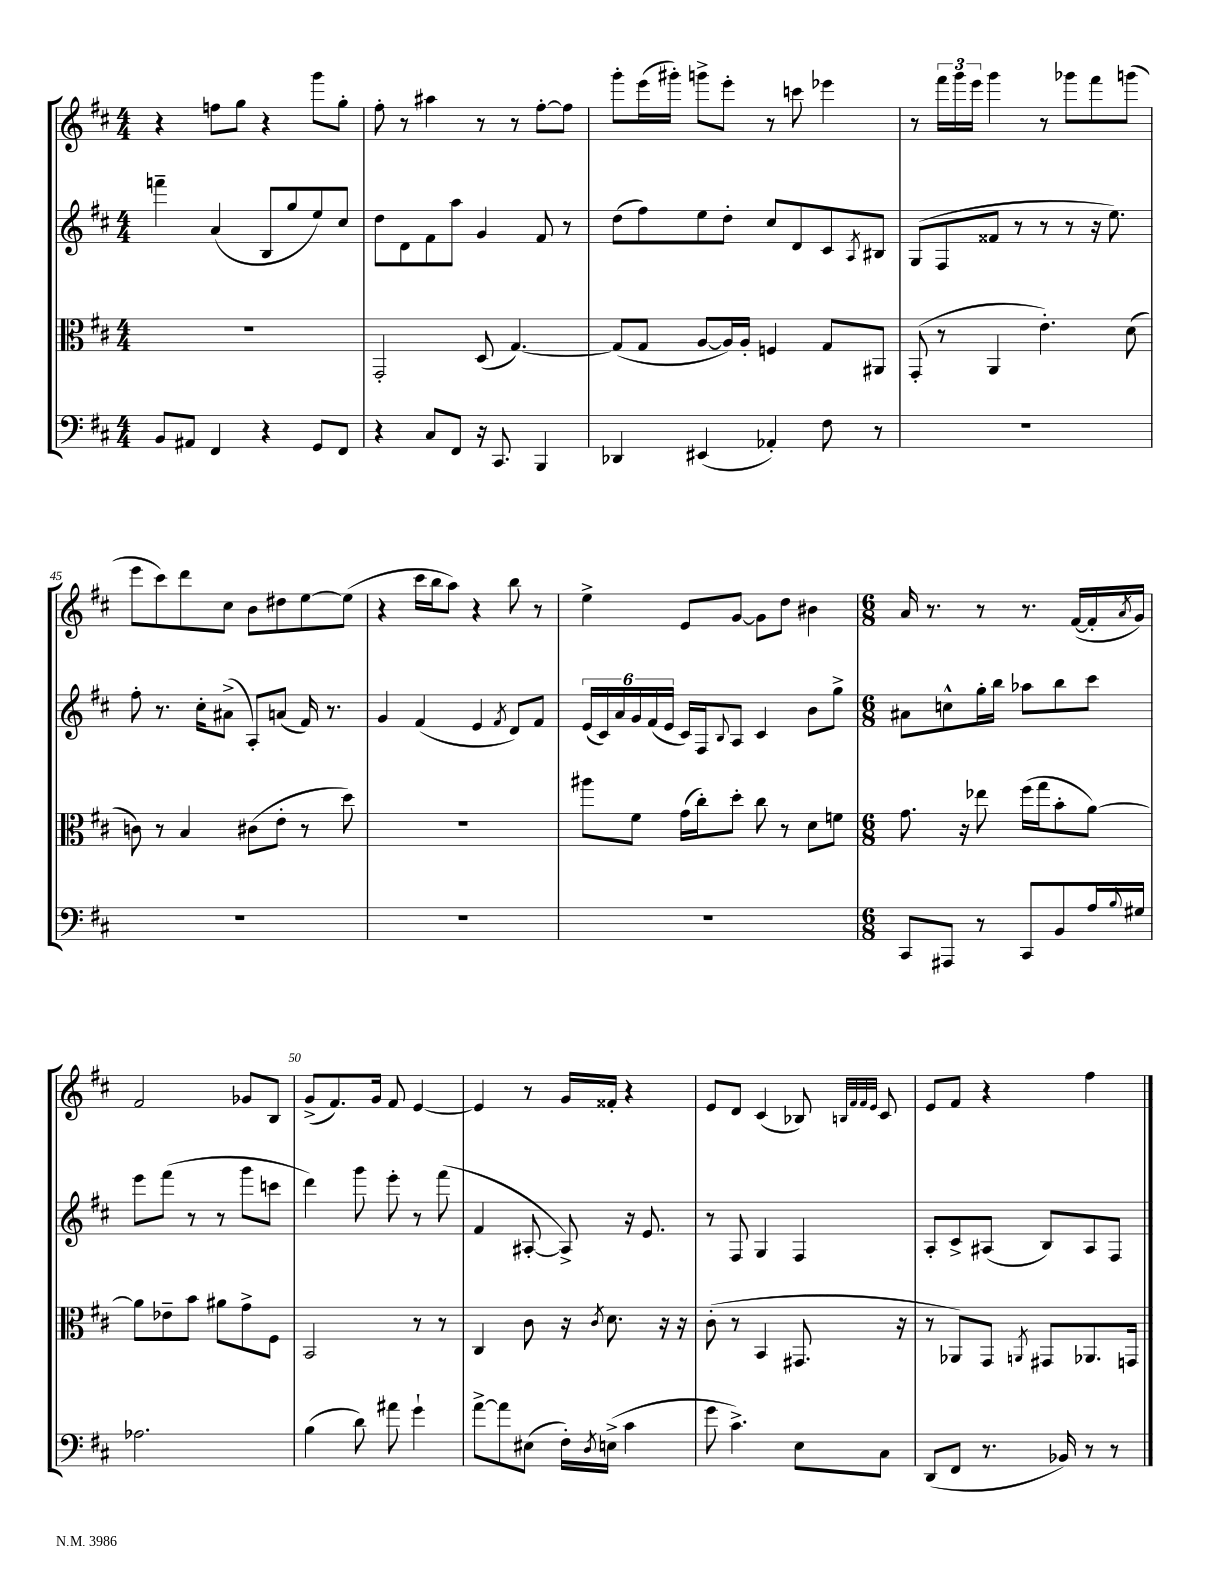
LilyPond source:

<<
\new StaffGroup <<
\new Staff = "s0" {
    \clef treble \key d \major \numericTimeSignature \time 4/4
    r4 f''8 g''8 r4 g'''8 g''8-. |
    fis''8-. r8 ais''4 r8 r8 fis''8~-. fis''8 |
    g'''8-. e'''16( gis'''16-.) g'''8-> e'''8-. r8 c'''8 ees'''4 |
    r8 \tuplet 3/2 { fis'''16 g'''16 e'''16 } g'''4 r8 ges'''8 fis'''8 g'''8( |
    e'''8 cis'''8) d'''8 cis''8 b'8 dis''8 e''8~ e''8( |
    r4 cis'''16 b''16 a''8) r4 b''8 r8 |
    e''4-> e'8 g'8~ g'8 d''8 bis'4 |
    \numericTimeSignature \time 6/8 a'16 r8. r8 r8. fis'16~( fis'16-. \acciaccatura { a'8 } g'16) |
    fis'2 ges'8 b8 |
    g'8->( fis'8.) g'16 fis'8 e'4~ |
    e'4 r8 g'16 fisis'16-. r4 |
    e'8 d'8 cis'4( bes8) \grace { b32 fis'32 fis'32 e'32 } cis'8 |
    e'8 fis'8 r4 fis''4 \bar "|." |
}
\new Staff = "s1" {
    \clef treble \key d \major \numericTimeSignature \time 4/4
    f'''4-- a'4( b8 g''8 e''8) cis''8 |
    d''8 d'8 fis'8 a''8 g'4 fis'8 r8 |
    d''8( fis''8) e''8 d''8-. cis''8 d'8 cis'8 \acciaccatura { a8 } bis8 |
    g8( fis8 fisis'8 r8 r8 r8 r16 e''8.) |
    fis''8-. r8. cis''16-. ais'8->( a8-.) a'8( fis'16) r8. |
    g'4 fis'4( e'4 \acciaccatura { fis'8 } d'8) fis'8 |
    \tuplet 6/4 { e'16( cis'16) a'16 g'16 fis'16( e'16 } cis'16) fis16 \appoggiatura { b8 } a8 cis'4 b'8 g''8-> |
    \numericTimeSignature \time 6/8 ais'8 c''8-^ g''16-. b''16 aes''8 b''8 cis'''8 |
    e'''8 fis'''8( r8 r8 g'''8 c'''8 |
    d'''4) g'''8 e'''8-. r8 fis'''8( |
    fis'4 ais8~-. ais8->) r16 e'8. |
    r8 fis8 g4 fis4 |
    a8-. cis'8-> ais8( b8) ais8 fis8 \bar "|." |
}
\new Staff = "s2" {
    \clef alto \key d \major \numericTimeSignature \time 4/4
    R1 |
    g,2-. d8( g4.~) |
    g8( g8 a8~ a16) a16-. f4 g8 ais,8 |
    g,8-.( r8 a,4 e'4.-.) d'8( |
    c'8) r8 b4 cis'8( e'8-. r8 d''8) |
    R1 |
    ais''8 fis'8 g'16( cis''16-.) d''8-. cis''8 r8 d'8 f'8 |
    \numericTimeSignature \time 6/8 g'8. r16 ees''8 fis''16( g''16 b'8-. a'8~) |
    a'8 ees'8-- b'8 ais'8 g'8-> fis8 |
    b,2 r8 r8 |
    cis4 cis'8 r16 \acciaccatura { cis'8 } d'8. r16 r16 |
    cis'8-.( r8 b,4 gis,8. r16 |
    r8 aes,8) g,8 \acciaccatura { a,8 } gis,8 aes,8. g,16 \bar "|." |
}
\new Staff = "s3" {
    \clef bass \key d \major \numericTimeSignature \time 4/4
    b,8 ais,8 fis,4 r4 g,8 fis,8 |
    r4 cis8 fis,8 r16 cis,8. b,,4 |
    des,4 eis,4( aes,4-.) fis8 r8 |
    R1 |
    R1 |
    R1 |
    R1 |
    \numericTimeSignature \time 6/8 cis,8 ais,,8 r8 cis,8 b,8 a16 \appoggiatura { b8 } gis16 |
    aes2. |
    b4( d'8) ais'8 g'4-! |
    a'8~-> a'8 eis8( fis16-.) \acciaccatura { d8 } e16->( cis'4 |
    g'8 cis'4.->) e8 cis8 |
    d,8( fis,8 r8. bes,16) r8 r8 \bar "|." |
}
>>
>>
\layout { \context { \Score currentBarNumber = #41 \override BarNumber.break-visibility = ##(#f #t #t) barNumberVisibility = #(every-nth-bar-number-visible 5) } }
